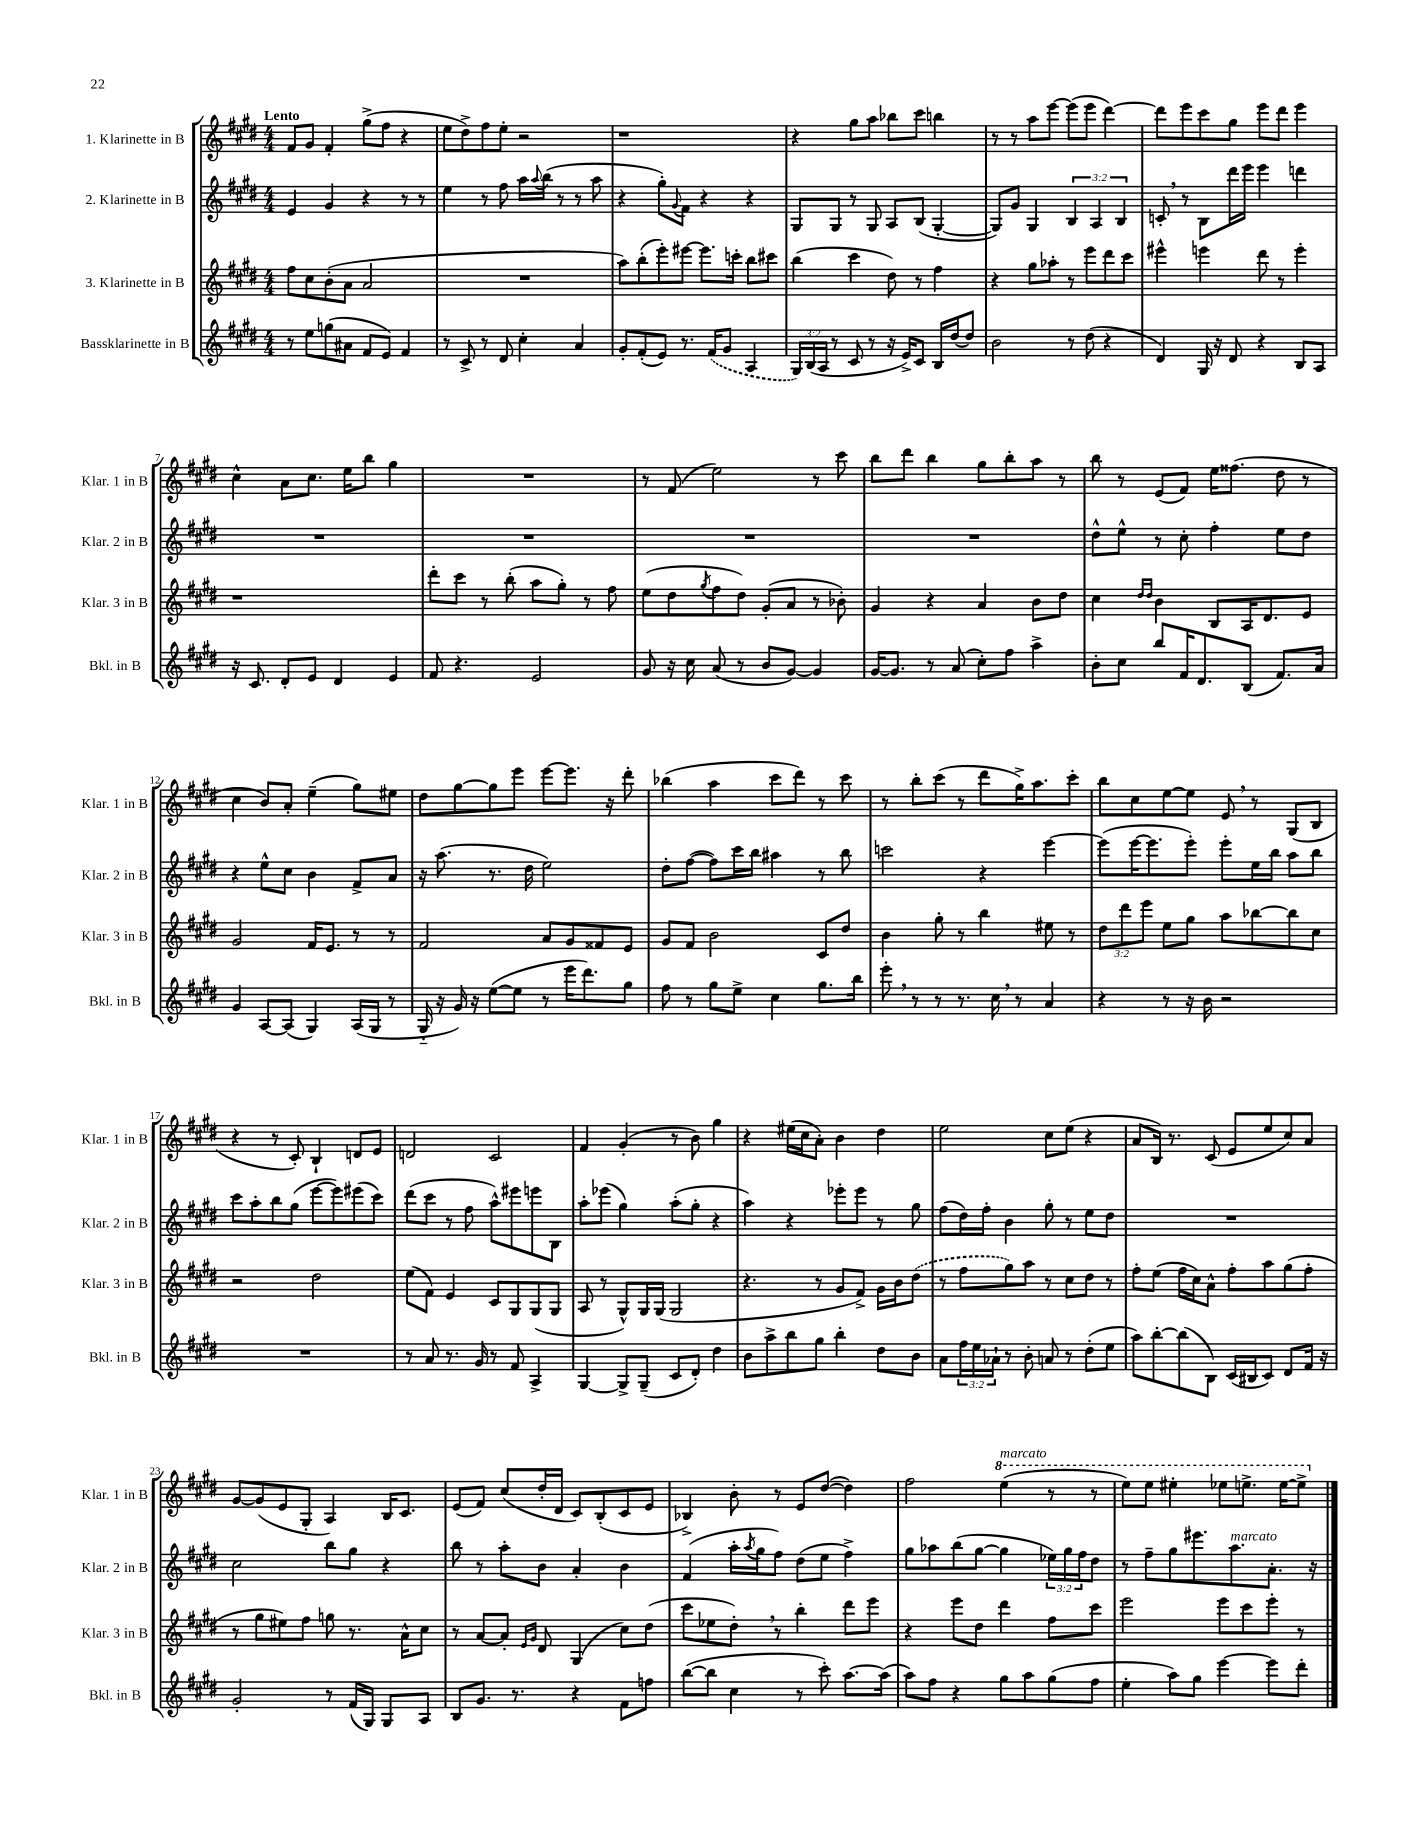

**kern	**kern	**kern	**kern
*staff4	*staff3	*staff2	*staff1
*clefG2	*clefG2	*clefG2	*clefG2
*k[f#c#g#d#]	*k[f#c#g#d#]	*k[f#c#g#d#]	*k[f#c#g#d#]
*M4/4	*M4/4	*M4/4	*M4/4
8r	8ff#	4e	8f#
8ee	8cc#	.	8g#
(8gg	(8b'	4g#	4f#'
8a#	8a	.	.
8f#	2a	4r	(8gg#^
8e)	.	.	8ff#
4f#	.	8r	4r
.	.	8r	.
=	=	=	=
8r	1r	4ee	8ee
8c#^	.	.	8dd#^)
8r	.	8r	8ff#
8d#	.	8ff#	8ee'
4cc#'	.	16aa	2r
.	.	8qqaa	.
.	.	(16bb	.
.	.	8r	.
4a	.	8r	.
.	.	8aa	.
=	=	=	=
8g#'	8aa)	4r	1r
(8f#'	(8bb'	.	.
8e)	8eee')	8gg#')	.
.	.	8qqg#	.
8.r	[8eee#	8f#	.
.	8.eee#]	4r	.
(16f#	.	.	.
8g#	.	.	.
.	16ccc'	.	.
4A	8bb	4r	.
.	8ccc#	.	.
=	=	=	=
24G#)	(4bb	8G#	4r
(24B	.	.	.
24A	.	.	.
8r	.	8G#	.
8c#	4ccc#	8r	8gg#
8r	.	8G#	8aa
16r	8dd#)	8A	8bb-
16e^)	.	.	.
8c#	8r	(8B	8ccc#
16B	4ff#	[4G#'	4bb
[16dd#	.	.	.
8dd#]	.	.	.
=	=	=	=
2b	4r	8G#])	8r
.	.	8g#	8r
.	8gg#	4G#	8aa
.	8aa-'	.	[8eee
8r	8r	6B	(8eee]
(8dd#	8eee	.	8eee
.	.	6A	.
4r	8ddd#	.	[4ddd#)
.	.	6B	.
.	8ccc#	.	.
=	=	=	=
4d#)	4eee#^^	8c'	8ddd#]
.	.	8r	8eee
16G#	4eee	8B	8ccc#
16r	.	.	.
8d#	.	16ddd#	8gg#
.	.	16eee	.
4r	8ddd#	4eee	8eee
.	8r	.	8ddd#
8B	4eee'	4ddd	4eee
8A	.	.	.
=	=	=	=
16r	1r	1r	4cc#^^
8.c#	.	.	.
8d#'	.	.	8a
8e	.	.	8.cc#
4d#	.	.	.
.	.	.	16ee
.	.	.	8bb
4e	.	.	4gg#
=	=	=	=
8f#	8ddd#'	1r	1r
4.r	8ccc#	.	.
.	8r	.	.
.	(8bb'	.	.
2e	8aa	.	.
.	8gg#')	.	.
.	8r	.	.
.	8ff#	.	.
=	=	=	=
8g#	(8ee	1r	8r
16r	8dd#	.	(8f#
16cc#	.	.	.
.	8qgg#	.	.
(8a	8ff#	.	2ee)
8r	8dd#)	.	.
8b	(8g#'	.	.
[8g#)	8a	.	.
4g#]	8r	.	8r
.	8b-')	.	8ccc#
=	=	=	=
[16g#	4g#	1r	8bb
8.g#]	.	.	.
.	.	.	8ddd#
8r	4r	.	4bb
(8a	.	.	.
8cc#')	4a	.	8gg#
8ff#	.	.	8bb'
4aa^	8b	.	8aa
.	8dd#	.	8r
=	=	=	=
8b'	4cc#	8dd#^^	8bb
8cc#	.	8ee^^	8r
.	16qqdd#	.	.
.	16qqdd#	.	.
8bb	4b	8r	(8e
16f#	.	8cc#'	8f#)
8.d#	.	.	.
.	8B	4ff#'	16ee
.	.	.	(8.ff##
(8B	16A	.	.
.	8.d#	.	.
8.f#)	.	8ee	8dd#
.	8e	8dd#	8r
16a	.	.	.
=	=	=	=
4g#	2g#	4r	4cc#
[8A	.	8ee^^	8b)
(8A]	.	8cc#	8a'
4G#)	16f#	4b	(4ee~
.	8.e	.	.
(16A	8r	8f#^	8gg#)
16G#	.	.	.
8r	8r	8a	8ee#
=	=	=	=
16G#'~	2f#	16r	8dd#
16r	.	(8.aa	.
16g#)	.	.	[8gg#
16r	.	.	.
([8ee	.	8.r	8gg#]
8ee]	.	.	8eee
.	.	16dd#	.
8r	8a	2ee)	[8eee
16eee	8g#	.	8.eee]
8.ddd#)	.	.	.
.	8f##	.	.
.	.	.	16r
8gg#	8e	.	8ddd#'
=	=	=	=
8ff#	8g#	8dd#'	(4bb-
8r	8f#	([8ff#	.
8gg#	2b	8ff#])	4aa
8ee^	.	16ccc#	.
.	.	16bb	.
4cc#	.	4aa#	8ccc#
.	.	.	8ddd#)
8.gg#	8c#	8r	8r
.	8dd#	8bb	8ccc#
16bb	.	.	.
=	=	=	=
8eee'	4b	2ccc	8r
8r	.	.	8bb'
8r	8gg#'	.	(8ccc#
8.r	8r	.	8r
.	4bb	4r	8ddd#
16cc#	.	.	.
8r	.	.	16gg#^)
.	.	.	8.aa
4a	8ee#	[4eee	.
.	8r	.	8ccc#'
=	=	=	=
4r	12dd#	(8eee]	8bb
.	12ddd#	.	.
.	.	[16eee	8cc#
.	12eee	.	.
.	.	8.eee]	.
8r	8ee	.	[8ee
16r	8gg#	8eee')	8ee]
16b	.	.	.
2r	8aa	8eee'	8e
.	[8bb-	16ee	8r
.	.	16bb	.
.	8bb-]	8aa	(8G#
.	8cc#	8bb	8B
=	=	=	=
1r	2r	8ccc#	4r
.	.	8aa'	.
.	.	8bb	8r
.	.	(8gg#	8c#')
.	2dd#	[8eee	4B`
.	.	8eee])	.
.	.	(8eee#	8d
.	.	8ccc#)	8e
=	=	=	=
8r	(8ee	(8ddd#	2d
8a	8f#)	8ccc#	.
8.r	4e	8r	.
.	.	8ff#	.
16g#	.	.	.
8r	8c#	8aa^^)	2c#
8f#	8G#	8eee#	.
4A^	(8G#	8eee	.
.	8G#	8B	.
=	=	=	=
[4G#	8A	8aa'	4f#
.	8r	(8eee-	.
8G#^]	8G#^^)	4gg#)	(4g#'
(8G#~	16G#	.	.
.	(16G#	.	.
8c#	2G#	(8aa'	8r
8d#')	.	8gg#'	8b)
4dd#	.	4r	4gg#
=	=	=	=
8b	4.r	4aa)	4r
8aa^	.	.	.
8bb	.	4r	(16ee#
.	.	.	16cc#
8gg#	8r	.	8a')
4bb'	8g#	8eee-'	4b
.	8f#^)	8eee-	.
8dd#	16g#	8r	4dd#
.	16b	.	.
8b	(8dd#	8gg#	.
=	=	=	=
8a	8r	(8ff#	2ee
24ff#	8ff#	16dd#)	.
24ee	.	.	.
.	.	16ff#'	.
24a-`	.	.	.
8r	8gg#)	4b	.
8b'	8aa	.	.
8a	8r	8gg#'	8cc#
8r	8cc#	8r	(8ee
(8dd#'	8dd#	8ee	4r
8ee	8r	8dd#	.
=	=	=	=
8aa)	8ff#'	1r	8a
[8bb'	(8ee	.	16B)
.	.	.	8.r
(8bb]	16ff#	.	.
.	16cc#)	.	.
8B)	8a^^	.	(8c#
(16c#	8ff#'	.	8e
16B#	.	.	.
8c#)	8aa	.	8ee
8d#	(8gg#	.	8cc#)
16f#	8ff#'	.	8a
16r	.	.	.
=	=	=	=
2g#'	8r	2cc#	[8g#
.	8gg#	.	(8g#]
.	8ee#)	.	8e
.	8ff#	.	8G#'
8r	8gg	8bb	4A)
(16f#	8.r	8gg#	.
16G#)	.	.	.
8G#	.	4r	16B
.	16a^^	.	8.c#
8A	8cc#	.	.
=	=	=	=
8B	8r	8bb	(8e
8.g#	[8a	8r	8f#)
.	8a']	8aa'	(8cc#
8.r	.	.	.
.	16qqe	.	.
.	16qqg#	.	.
.	8d#	8b	16dd#'
.	.	.	16d#
4r	(4G#	4a'	8c#)
.	.	.	(8B'
8f#	8cc#)	4b	8c#
8ff	(8dd#	.	8e
=	=	=	=
([8bb	8ccc#	(4f#	4B-^)
8bb]	8ee-	.	.
4cc#	8dd#')	16aa'	8b'
.	.	8qaa	.
.	.	16gg#	.
.	8r	8ff#)	8r
8r	4bb'	(8dd#	8e
8ccc#')	.	8ee	([8dd#
[8.aa	8ddd#	4ff#^)	4dd#])
.	8eee	.	.
(16aa]	.	.	.
=	=	=	=
8aa)	4r	8gg#	2ff#
8ff#	.	8aa-	.
4r	8eee	(8bb	.
.	8dd#	[8gg#	.
8gg#	4ddd#	4gg#]	(4eee
8aa	.	.	.
(8gg#	8ff#	24ee-)	8r
.	.	24gg#	.
.	.	24ff#	.
8ff#	8ccc#	8dd#	8r
=	=	=	=
4ee'	2eee	8r	8eee)
.	.	8ff#~	8eee
8aa)	.	8gg#	4eee#'
8gg#	.	8.eee#	.
[4eee	8eee	.	8eee-
.	.	8.aa	.
.	8ccc#	.	8.eee^
8eee]	8eee'	8.a'	.
.	.	.	[16eee
8ddd#'	8r	.	8eee^]
.	.	16r	.
==	==	==	==
*-	*-	*-	*-
